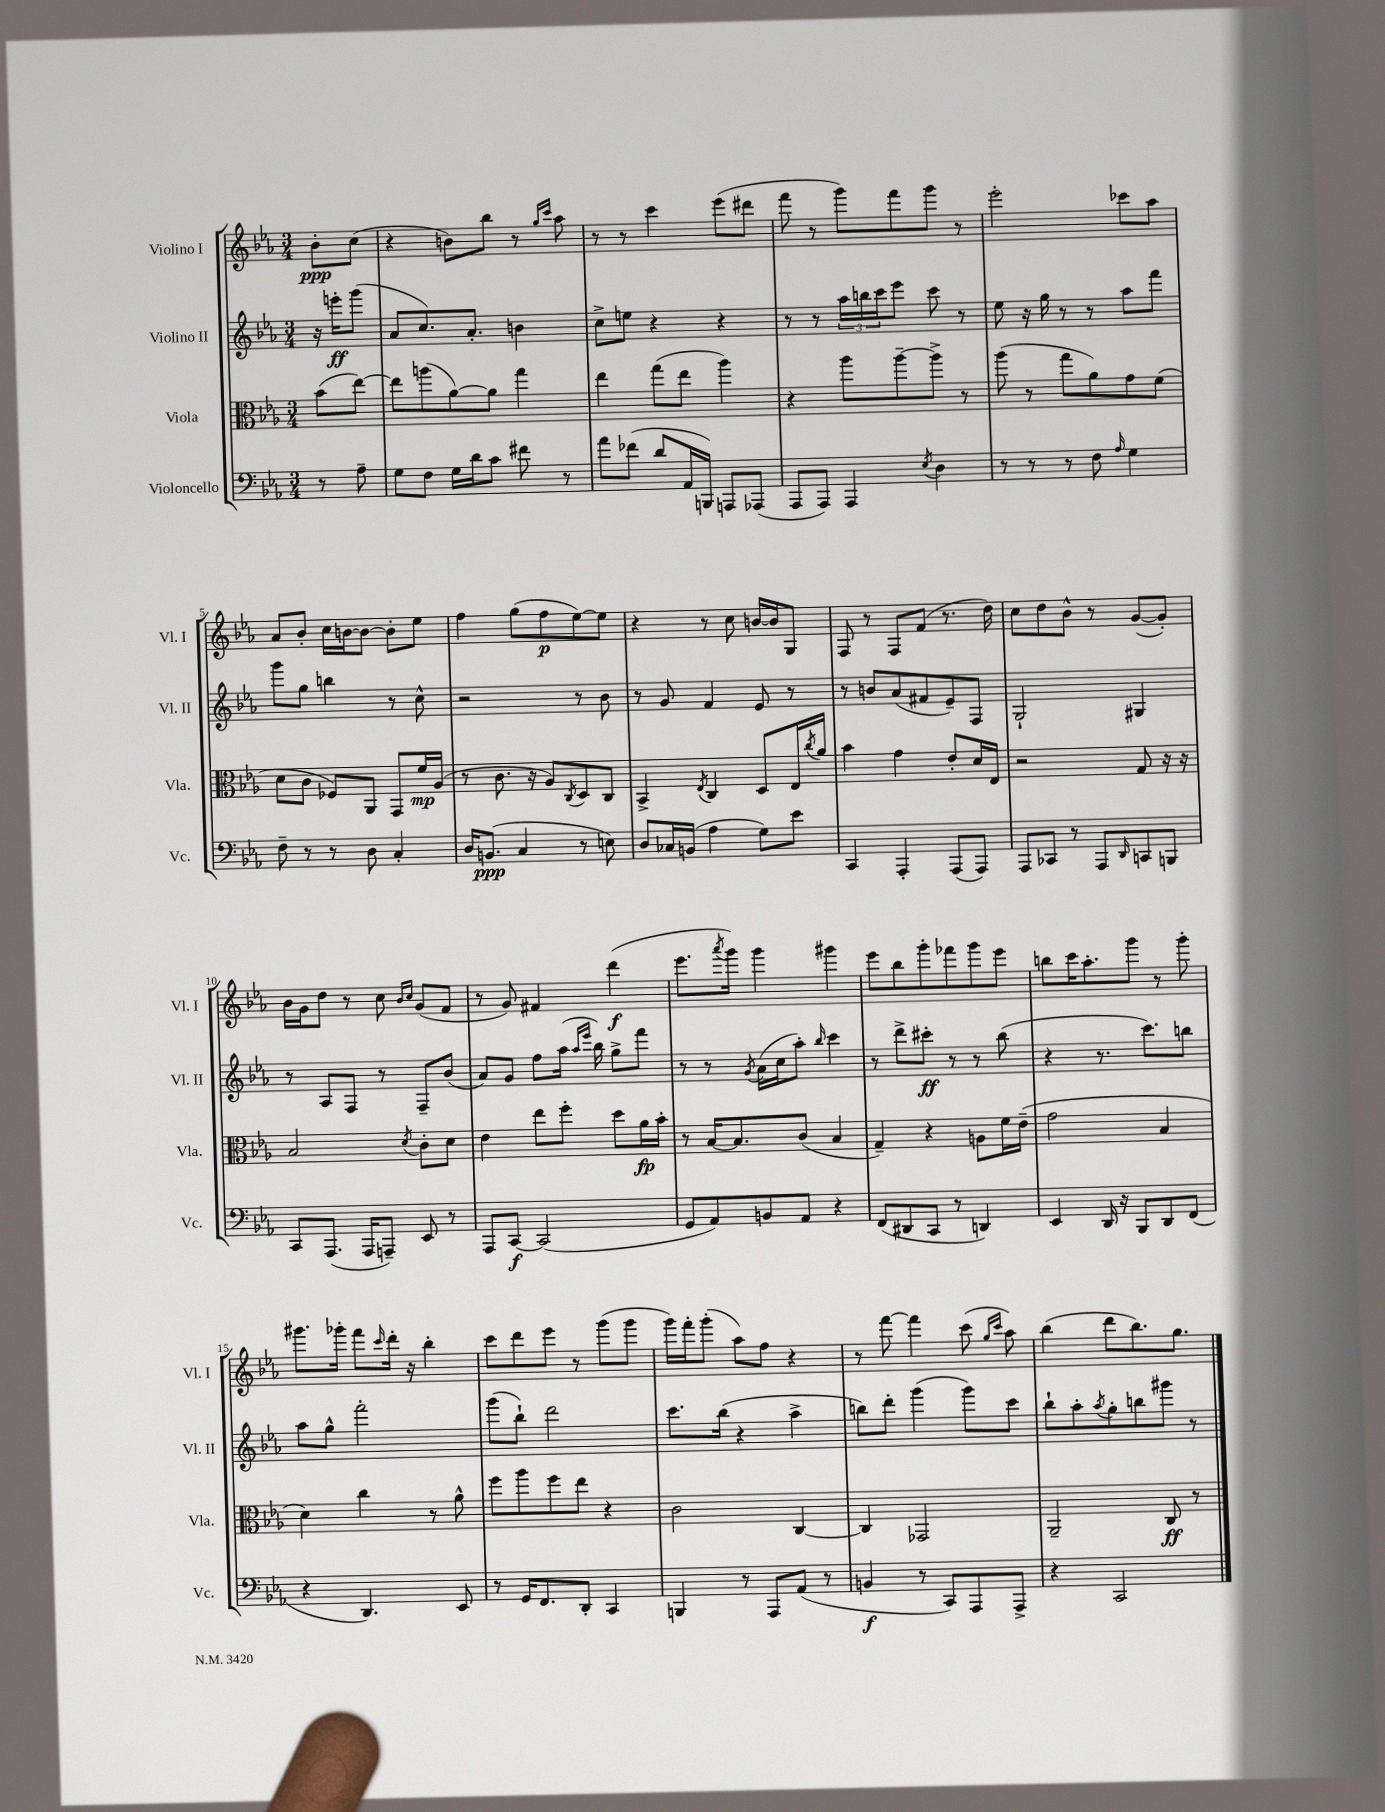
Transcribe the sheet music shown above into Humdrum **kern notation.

**kern	**dynam	**kern	**dynam	**kern	**dynam	**kern	**dynam
*part4	*part4	*part3	*part3	*part2	*part2	*part1	*part1
*staff4	*staff4	*staff3	*staff3	*staff2	*staff2	*staff1	*staff1
*I"Violoncello	*	*I"Viola	*	*I"Violino II	*	*I"Violino I	*
*I'Vc.	*	*I'Vla.	*	*I'Vl. II	*	*I'Vl. I	*
*clefF4	*	*clefC3	*	*clefG2	*	*clefG2	*
*k[b-e-a-]	*	*k[b-e-a-]	*	*k[b-e-a-]	*	*k[b-e-a-]	*
*M3/4	*	*M3/4	*	*M3/4	*	*M3/4	*
=	=	=	=	=	=	=	=
8r	.	(8b-\L	.	16r	.	8b-'\L	ppp
.	.	.	.	16eeen'\KL	ff	.	.
8A-~\	.	[8ee-\J)	.	(8ggg\J	.	(8cc\J	.
=1	=1	=1	=1	=1	=1	=1	=1
8G\L	.	8ee-\L]	.	8a-/L	.	4r	.
8F\J	.	(8aan\	.	8.cc/)	.	.	.
16G\LL	.	[8a-\)	.	.	.	8bn\L)	.
16d\J	.	.	.	8.a-'/J	.	.	.
8c\J	.	8a-\J]	.	.	.	8bb-\J	.
8f#X\	.	4gg\	.	4bn\	.	8r	.
.	.	.	.	.	.	16qqgg/LL	.
.	.	.	.	.	.	16qqccc/JJ	.
8r	.	.	.	.	.	8aa-\	.
=2	=2	=2	=2	=2	=2	=2	=2
8a-\L	.	4ee-\	.	8cc^\L	.	8r	.
(8f-X\J	.	.	.	8een\J	.	8r	.
8d/L	.	(8gg\L	.	4r	.	4ccc\	.
16AA-/L	.	8ee-\J	.	.	.	.	.
16BBBn/JJ)	.	.	.	.	.	.	.
8AAAn/L	.	4aa-\)	.	4r	.	(8eee-\L	.
(8AAA-X/J	.	.	.	.	.	8ddd#X\J	.
=3	=3	=3	=3	=3	=3	=3	=3
8AAA-/L	.	4r	.	8r	.	8fff\	.
8AAA-/J)	.	.	.	8r	.	8r	.
4AAA-/	.	8aa-\L	.	24aa-\LL	.	8ggg\L)	.
.	.	.	.	24bbn\	.	.	.
.	.	.	.	24ccc\J	.	.	.
.	.	[8aa-~\	.	8eee-\J	.	8fff\	.
8qE-/	.	.	.	.	.	.	.
4D\	.	8aa-^\J]	.	8ccc\	.	8ggg\J	.
.	.	8r	.	8r	.	8r	.
=4	=4	=4	=4	=4	=4	=4	=4
8r	.	(8aa-\	.	8ee-\	.	2eee-'\	.
8r	.	8r	.	16r	.	.	.
.	.	.	.	16gg\	.	.	.
8r	.	8gg\L	.	8r	.	.	.
8F\	.	8a-\)	.	8r	.	.	.
16qqA-/	.	.	.	.	.	.	.
4G\	.	8g\	.	8aa-\L	.	8ccc-X\L	.
.	.	(8f\J	.	8fff\J	.	8aa-\J	.
!!LO:LB:g=z
=5	=5	=5	=5	=5	=5	=5	=5
8F~\	.	8d\L	.	8ggg\L	.	8a-/L	.
8r	.	8c\J	.	8gg\J	.	8b-'/J	.
8r	.	8F-X/L)	.	4bbn\	.	16cc\LL	.
.	.	.	.	.	.	[16bn\J	.
8D\	.	8AA-/J	.	.	.	8b\J_	.
4C'/	.	8GG/L	.	8r	.	8b'\L]	.
.	.	16f/L	mp	8cc^^\	.	8ee-\J	.
.	.	(16A-/JJ	.	.	.	.	.
=6	=6	=6	=6	=6	=6	=6	=6
16D/KL	.	8r	.	2r	.	4ff\	.
(8.BBn/J	ppp	.	.	.	.	.	.
.	.	8.c\	.	.	.	.	.
4C/	.	.	.	.	.	(8gg\L	.
.	.	16r	.	.	.	.	.
.	.	8A-/L)	.	.	.	8ff\	p
.	.	8qC/	.	.	.	.	.
8r	.	8D/	.	8r	.	[8ee-\)	.
8En\)	.	8C/J	.	8b-\	.	8ee-\J]	.
=7	=7	=7	=7	=7	=7	=7	=7
8D/L	.	4BB-^/	.	8r	.	4r	.
16C-X/L	.	.	.	8g/	.	.	.
(16BBn/JJ	.	.	.	.	.	.	.
.	.	8qE-/	.	.	.	.	.
4A-\	.	4C/	.	4f/	.	8r	.
.	.	.	.	.	.	8cc\	.
8G\L)	.	8D/L	.	8e-/	.	[16bn/LL	.
.	.	.	.	.	.	16b/J]	.
8e-\J	.	16E-/L	.	8r	.	8G/J	.
.	.	8qcc/	.	.	.	.	.
.	.	16a-/JJ	.	.	.	.	.
=8	=8	=8	=8	=8	=8	=8	=8
4CC/	.	4b-\	.	8r	.	8F/	.
.	.	.	.	8bn/L	.	8r	.
4AAA-'/	.	4g\	.	(8a-/	.	8F/L	.
.	.	.	.	8f#X/	.	(8f/J	.
(8AAA-/L	.	8e-'/L	.	8e-~/)	.	8.r	.
8AAA-/J)	.	16d/L	.	8F/J	.	.	.
.	.	16E-/JJ	.	.	.	16dd\)	.
=9	=9	=9	=9	=9	=9	=9	=9
8AAA-/L	.	2r	.	2G`/	.	8cc\L	.
8CC-X/J	.	.	.	.	.	8dd\	.
8r	.	.	.	.	.	8b-^^\J	.
8AAA-/L	.	.	.	.	.	8r	.
16qqDD/	.	.	.	.	.	.	.
8CCn/	.	8G/	.	4G#X/	.	([8g/L	.
8BBBn/J	.	16r	.	.	.	8g'/J])	.
.	.	16r	.	.	.	.	.
!!LO:LB:g=z
=10	=10	=10	=10	=10	=10	=10	=10
8CC/L	.	2B-/	.	8r	.	16b-\LL	.
.	.	.	.	.	.	16g\J	.
(8.AAA-/J	.	.	.	8A-/L	.	8dd\J	.
.	.	.	.	8F/J	.	8r	.
16AAA-/KL	.	.	.	.	.	.	.
8AAAn~/J)	.	.	.	8r	.	8cc\	.
.	.	.	.	.	.	16qqb-/LL	.
.	.	8qd/	.	.	.	16qqcc/JJ	.
8EE-/	.	8c'\L	.	8F~/L	.	(8g/L	.
8r	.	8d\J	.	(8b-/J	.	8f/J	.
=11	=11	=11	=11	=11	=11	=11	=11
8AAA-/L	.	4e-\	.	8a-/L)	.	8r	.
[8CC/J	f	.	.	8g/J	.	8g/)	.
(2CC/]	.	8ee-\L	.	8ff\L	.	4f#X/	.
.	.	8ff'\J	.	(16aa-\Jk	.	.	.
.	.	.	.	16qqaa-/LL	.	.	.
.	.	.	.	16qqeee-/JJ	.	.	.
.	.	.	.	16bb-\)	.	.	.
.	.	8dd\L	.	8gg^\L	.	(4ddd\	f
.	.	16a-\L	fp	8fff\J	.	.	.
.	.	16b-'\JJ	.	.	.	.	.
=12	=12	=12	=12	=12	=12	=12	=12
8GG/L	.	8r	.	8r	.	8.eee-\L	.
8AA-/)	.	[16B-/KL	.	8r	.	.	.
.	.	.	.	.	.	8qaaa-/	.
.	.	8.B-/]	.	.	.	16ggg\Jk)	.
.	.	.	.	8qg/	.	.	.
8BBn/	.	.	.	(16a-\LL	.	4ggg\	.
.	.	.	.	16cc\J	.	.	.
8AA-/J	.	(8c/J	.	8aa-'\J)	.	.	.
.	.	.	.	16qqbb-/	.	.	.
4r	.	4B-/	.	4ccc\	.	4ggg#X\	.
=13	=13	=13	=13	=13	=13	=13	=13
(8FF/L	.	4G~/)	.	8r	.	8eee-\L	.
8DD#X/	.	.	.	8ddd^\L	.	8bb-\	.
8CC/J	.	4r	.	8ccc#X'\J	ff	8ggg'\	.
8r	.	.	.	8r	.	8fff-X\	.
4DDn/)	.	8An\L	.	8r	.	8ggg\	.
.	.	16f\L	.	(8bb-\	.	8eee-\J	.
.	.	(16e-~\JJ	.	.	.	.	.
=14	=14	=14	=14	=14	=14	=14	=14
4EE-/	.	2g\	.	4r	.	8bbn\L	.
.	.	.	.	.	.	16ccc\K	.
.	.	.	.	.	.	8.aa-'\	.
16DD/	.	.	.	8.r	.	.	.
16r	.	.	.	.	.	.	.
8BBB-/L	.	.	.	.	.	8ggg\J	.
.	.	.	.	8.ccc\L)	.	.	.
8DD/	.	4B-/	.	.	.	8r	.
(8FF/J	.	.	.	8bbn\J	.	8ggg'\	.
!!LO:LB:g=z
=15	=15	=15	=15	=15	=15	=15	=15
4r	.	4d\)	.	8aa-\L	.	8.ggg#X\L	.
.	.	.	.	8gg^^\J	.	.	.
.	.	.	.	.	.	16ggg-X'\Jk	.
4.DD/)	.	4cc\	.	2fff'\	.	8fff\L	.
.	.	.	.	.	.	16qqccc/	.
.	.	.	.	.	.	16ddd'\Jk	.
.	.	.	.	.	.	16r	.
.	.	8r	.	.	.	4bb-'\	.
8EE-/	.	8a-^^\	.	.	.	.	.
=16	=16	=16	=16	=16	=16	=16	=16
8r	.	8ff\L	.	(8ggg\L	.	8ccc\L	.
16GG/KL	.	8aa-\	.	8bb-`\J)	.	8ddd\	.
8.FF/	.	.	.	.	.	.	.
.	.	8ff\	.	2ddd\	.	8eee-\J	.
8DD'/J	.	8ee-\J	.	.	.	8r	.
4CC/	.	4r	.	.	.	(8ggg\L	.
.	.	.	.	.	.	8ggg\J	.
=17	=17	=17	=17	=17	=17	=17	=17
4BBBn/	.	2c\	.	8.ccc\L	.	16ggg\LL)	.
.	.	.	.	.	.	16fff'\J	.
.	.	.	.	.	.	(8ggg'\J	.
.	.	.	.	(16bb-\Jk	.	.	.
8r	.	.	.	4r	.	8aa-\L)	.
8AAA-/L	.	.	.	.	.	8ff\J	.
(8AA-/J	.	[4C/	.	4aa-^\	.	4r	.
8r	.	.	.	.	.	.	.
=18	=18	=18	=18	=18	=18	=18	=18
4BBn/	f	4C/]	.	8bbn\L)	.	8r	.
.	.	.	.	8ddd'\J	.	[8fff\	.
8r	.	2GG-X/	.	(4ggg\	.	4fff\]	.
8CC/L)	.	.	.	.	.	.	.
8AAA-/	.	.	.	8ggg\L)	.	(8ccc\	.
.	.	.	.	.	.	16qqgg/LL	.
.	.	.	.	.	.	16qqccc/JJ	.
8AAA-^/J	.	.	.	8ccc\J	.	8aa-\)	.
=19	=19	=19	=19	=19	=19	=19	=19
4r	.	2AA-~/	.	8bb-`\L	.	(4bb-\	.
.	.	.	.	8aa-'\	.	.	.
.	.	.	.	8qaa-/	.	.	.
2CC/	.	.	.	8gg'\	.	8ddd\L	.
.	.	.	.	8bbn\	.	8.bb-\)	.
.	.	8C/	ff	8ggg#X\J	.	.	.
.	.	.	.	.	.	8.gg\J	.
.	.	8r	.	8r	.	.	.
==	==	==	==	==	==	==	==
*-	*-	*-	*-	*-	*-	*-	*-
